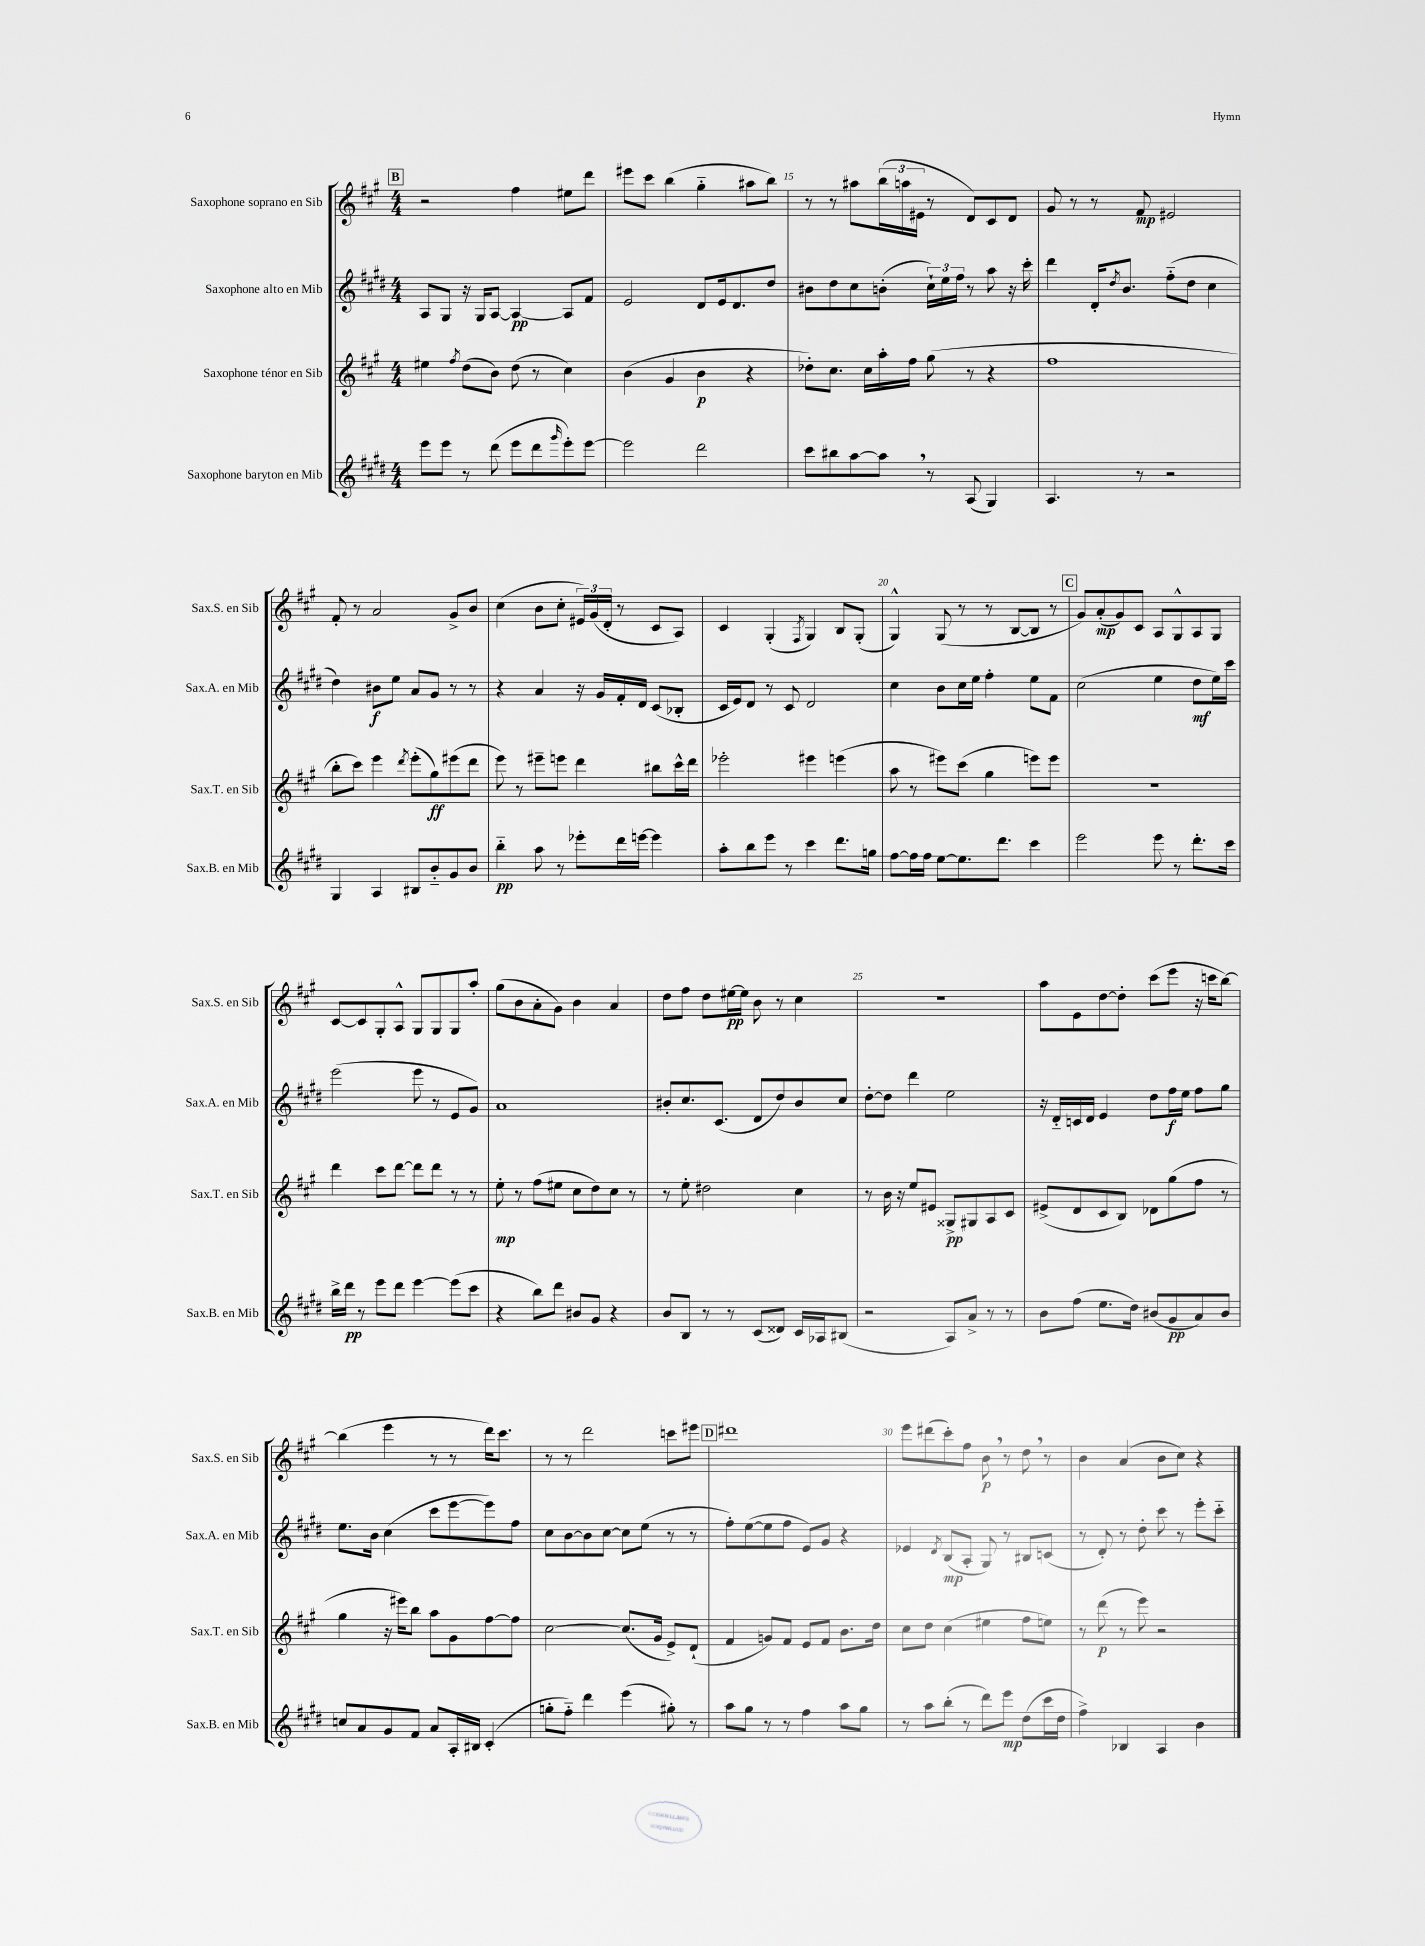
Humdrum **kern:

**kern	**kern	**kern	**kern
*staff4	*staff3	*staff2	*staff1
*clefG2	*clefG2	*clefG2	*clefG2
*k[f#c#g#d#]	*k[f#c#g#]	*k[f#c#g#d#]	*k[f#c#g#]
*M4/4	*M4/4	*M4/4	*M4/4
8eee\L	4ee#\	8A/L	2r
8eee\J	.	8G#/J	.
.	8qff#/	.	.
8r	(8dd\L	16r	.
.	.	16G#/LK	.
(8ddd#\	8b\J)	[8A/J	.
8eee\L	(8dd\	4A/_	4ff#\
8ddd#\	8r	.	.
16qqggg#/	.	.	.
8eee'\)	4cc#\)	8A/]L	8ee#\L
[8eee\J	.	8f#/J	8ddd\J
=	=	=	=
2eee\]	(4b\	2e/	8eee#\L
.	.	.	8ccc#\J
.	4g#/	.	(4bb\
2ddd#\	4b\	8d#/L	4gg#'~\
.	.	16e/k	.
.	.	8.d#/	.
.	4r	.	8aa#\L
.	.	8dd#/J	8bb\J)
=	=	=	=
8ccc#\L	8dd-'\L)	8b#\L	8r
8bb#\	8.cc#\J	8dd#\	8r
[8aa\	.	8cc#\	8aa#\L
.	16cc#\LL	.	.
8aa\]J	16aa'\	(8b'\J	(24bb\L
.	.	.	24aa\
.	16ff#\JJ	.	.
.	.	.	24e#\JJ
8r	(8gg#\	24cc#`\LL)	8r
.	.	24ee\	.
.	.	24ff#\JJ	.
(8A/	8r	8r	8d/L)
4G#/)	4r	8aa\	8c#/
.	.	16r	8d/J
.	.	16ccc#'\	.
=	=	=	=
4.A/	1ff#	4ddd#\	8g#/
.	.	.	8r
.	.	16d#'/LK	8r
.	.	8qdd#/	.
.	.	8.b/J	.
8r	.	.	8f#/
2r	.	(8ff#'~\L	2e#/
.	.	8dd#\J	.
.	.	4cc#\	.
=	=	=	=
4G#/	8bb'\L	4dd#\)	8f#'/
.	8ccc#\J)	.	8r
4A/	4eee\	8b#\L	2a/
.	.	8ee\J	.
.	8qddd/	.	.
8B#/L	(8eee'\L	8a/L	.
8b'~/	8gg#\)	8g#/J	.
8g#/	(8eee#\	8r	8g#^/L
8b/J	8ddd\J	8r	8b/J
=	=	=	=
4bb'~\	8eee\)	4r	(4cc#\
.	8r	.	.
8aa\	8eee#~\L	4a/	8b\L
8r	8eee\J	.	8cc#'\J
8eee-'\L	4ddd\	16r	24e#/LL)
.	.	.	(24g#/
.	.	16g#/LL	.
.	.	.	24d'/JJ
16ddd#\L	.	16f#'/	8r
[16eee\JJ	.	16d#/JJ	.
4eee\]	8bb#\L	(8c#/L	8c#/L
.	16ccc#^^\L	8B-'/J	8A/J)
.	16ddd\JJ	.	.
=	=	=	=
8aa'\L	2eee-'\	16c#/LL	4c#/
.	.	16e/J)	.
8bb\	.	8d#/J	.
8eee\J	.	8r	(4G#'/
8r	.	8c#/	.
.	.	.	8qF#/
4ccc#\	4eee#\	2d#/	4G#/)
8.ddd#\L	(4eee\	.	8B/L
.	.	.	(8G#'/J
16gg\Jk	.	.	.
=	=	=	=
[8ff#\L	8aa\	4cc#\	4G#^^/)
16ff#\]L	8r	.	.
16ff#\JJ	.	.	.
[8ee\L	8eee#\L)	8b\L	(8G#/
8.ee\]	(8ccc#\J	16cc#\L	8r
.	.	16ee\JJ	.
.	4gg#\	4ff#'\	8r
8.ddd#\J	.	.	.
.	.	.	[8B/L
4ccc#\	8eee\L)	8ee\L	8B/]J
.	8eee\J	8f#\J	8r
=	=	=	=
2eee\	1r	(2cc#\	8g#/L)
.	.	.	(8a'/
.	.	.	8g#/)
.	.	.	8c#/J
8eee\	.	4ee\	8A/L
8r	.	.	8G#^^/
8.ddd#'\L	.	8dd#\L	8A/
.	.	16ee\L)	8G#/J
16ccc#\Jk	.	16ccc#\JJ	.
=	=	=	=
16bb^\LL	4ddd\	(2eee\	[8c#/L
16ddd#\JJ	.	.	.
8r	.	.	8c#/]
8eee\L	8ccc#\L	.	8G#'/
8ddd#\J	[8ddd\J	.	8A^^/J
[4eee\	8ddd\]L	8eee\	8G#/L
.	8ddd\J	8r	8G#/
(8eee\]L	8r	8e/L	8G#/
8ccc#\J	8r	8g#/J)	8aa'/J
=	=	=	=
4r	8ee'\	1a	(8gg#\L
.	8r	.	8b\
8bb\L)	(8ff#\L	.	8a'\
8ddd#\J	8ee#\J	.	8g#\J)
8b#/L	8cc#\L	.	4b\
8g#/J	8dd\)	.	.
4r	8cc#\J	.	4a/
.	8r	.	.
=	=	=	=
8b/L	8r	8b#'/L	8dd\L
8B/J	8ee'\	8.cc#/	8ff#\J
8r	2dd#\	.	8dd\L
.	.	(8.c#/J	.
8r	.	.	[16ee#\L
.	.	.	16ee#\]JJ
(8c#/L	.	8d#/L	8b\
8d##/J)	.	8dd#/)	8r
16c#/LL	4cc#\	8b#/	4cc#\
16A-/J	.	.	.
(8B#/J	.	8cc#/J	.
=	=	=	=
2r	8r	[8dd#'\L	1r
.	16b\	8dd#\]J	.
.	16r	.	.
.	8ee/L	4ddd#\	.
.	8e#/J	.	.
8A/L)	8G##^/L	2ee\	.
8a^/J	8G#/	.	.
8r	8A/	.	.
8r	8c#/J	.	.
=	=	=	=
8b\L	(8e#^/L	16r	8aa\L
.	.	16d#'~/LL	.
(8ff#\J	8d/	16c/	8e\
.	.	16d#/JJ	.
8.ee\L	8c#/	4e/	[8dd\
.	8B/J)	.	8dd'\]J
16dd#\Jk)	.	.	.
(8b#/L	8d-\L	8dd#\L	(8ccc#\L
8g#/	(8gg#\	16ff#\L	8eee\J
.	.	16ee\JJ	.
8a/)	8ff#\J	8ff#\L	16r
.	.	.	16ccc\LK
8b#/J	8r	8gg#\J	[8bb\J)
=	=	=	=
8cc/L	4gg#\	8.ee\L	(4bb\]
8a/	.	.	.
.	.	16b\Jk	.
8g#/	16r	(4cc#\	4eee\
.	16eee#\LK)	.	.
8f#/J	8bb\J	.	.
8a/L	8aa\L	8ccc#\L	8r
16A'/L	8g#\	[8eee\	8r
16B#/JJ	.	.	.
(4c#'/	[8ff#\	8eee\])	16ddd\LK)
.	.	.	8.ccc#\J
.	8ff#\]J	8ff#\J	.
=	=	=	=
8gg'\L	[2cc#\	8cc#\L	8r
8ff#'~\J)	.	[8b\	8r
4ddd#\	.	8b\]	2ddd\
.	.	[8cc#\J	.
(4eee\	(8.cc#/]L	8cc#\]L	.
.	.	(8ee\J	.
.	16g#/Jk	.	.
8gg#'\)	8e^/L)	8r	8ccc\L
8r	(8d`/J	8r	8eee#\J
=	=	=	=
8aa\L	4f#/	8ff#'\L)	1ddd#
8gg#\J	.	([8ee\	.
8r	8g/L)	8ee\]	.
8r	8f#/J	8ff#\J	.
4ff#\	8e/L	8e/L)	.
.	8f#/J	8g#/J	.
8aa\L	8.b\L	4r	.
8gg#\J	.	.	.
.	16dd\Jk	.	.
=	=	=	=
8r	8cc#\L	4e-/	8eee\L
8aa\L	8dd\J	.	(8ddd#\
.	.	8qd#/	.
(8bb'\J	(4cc#\	(8B/L	8ccc#'\)
8r	.	8A'/J	8ff#\J
8ddd#\L)	4ee#\	8G#/)	8b\
8eee\J	.	8r	8r
(8dd#\L	8ff#\L	8B#/L	8dd\
16ccc#\L	8ee\J)	(8c/J	8r
16dd#\JJ	.	.	.
=	=	=	=
4ff#^\)	8r	8r	4b\
.	(8ddd\	8d#'/)	.
4B-/	8r	8r	(4a/
.	8eee\)	8dd#'\	.
4A/	2r	8ccc#\	8b\L
.	.	8r	8cc#\J)
4b\	.	8eee'\L	4r
.	.	8ccc#'~\J	.
==	==	==	==
*-	*-	*-	*-
